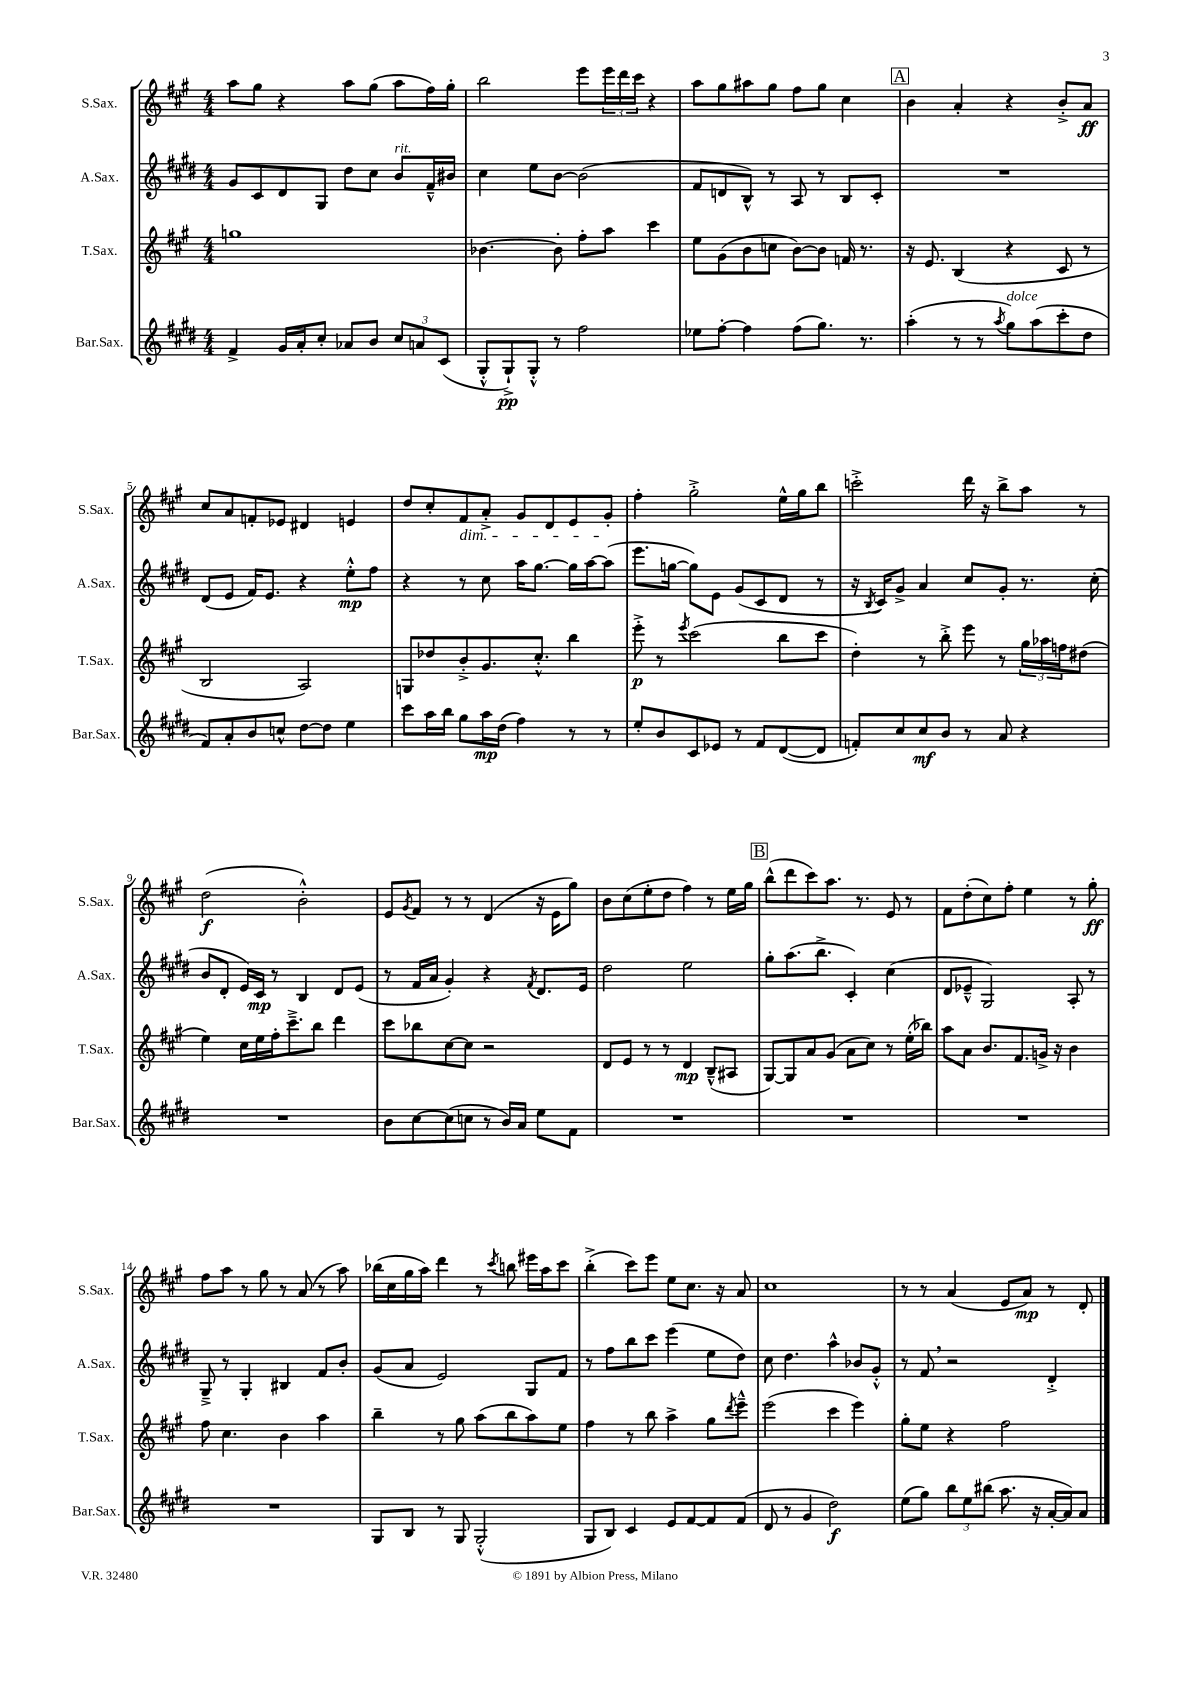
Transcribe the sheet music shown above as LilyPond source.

<<
\new StaffGroup <<
\new Staff = "s0" \with { instrumentName = "S.Sax." shortInstrumentName = "S.Sax." } {
    \clef treble \key a \major \numericTimeSignature \time 4/4
    a''8 gis''8 r4 a''8 gis''8( a''8 fis''16) gis''16-. |
    b''2 e'''8 \tuplet 3/2 { e'''16 d'''16 cis'''16 } r4 |
    a''8 gis''8 ais''8 gis''8 fis''8 gis''8 cis''4 |
    \mark \markup { \box "A" } b'4 a'4-. r4 b'8-.-> a'8\ff |
    cis''8 a'8 f'8-. ees'8 dis'4 e'4 |
    d''8 cis''8-. fis'8\dim a'8-.-> gis'8 d'8 e'8 gis'8-.\! |
    fis''4-. gis''2-.-> e''16-^ gis''16 b''8 |
    c'''2-.-> d'''16 r16 b''8-> a''8 r8 |
    d''2\f( b'2-.-^) |
    e'8 \acciaccatura { gis'8 } fis'8 r8 r8 d'4( r16 e'16 gis''8) |
    b'8 cis''8( e''8-. d''8 fis''4) r8 e''16 gis''16 |
    \mark \markup { \box "B" } b''8-^( d'''8 cis'''8) a''8. r8. e'8 r8 |
    fis'8 d''8-.( cis''8) fis''8-. e''4 r8 gis''8-.\ff |
    fis''8 a''8 r8 gis''8 r8 a'8( r8 a''8) |
    bes''16( cis''16 gis''16 a''16) d'''4 r8 \acciaccatura { cis'''8 } b''8 eis'''16 a''16 cis'''8 |
    b''4-.->( cis'''8) e'''8 e''8 cis''8. r16 a'8 |
    cis''1 |
    r8 r8 a'4( e'8 a'8\mp) r8 d'8-. \bar "|." |
}
\new Staff = "s1" \with { instrumentName = "A.Sax." shortInstrumentName = "A.Sax." } {
    \clef treble \key e \major \numericTimeSignature \time 4/4
    gis'8 cis'8 dis'8 gis8 dis''8 cis''8 b'8^\markup { \italic "rit." } fis'16---^ bis'16 |
    cis''4 e''8 b'8~ b'2( |
    fis'8 d'8 b8-^) r8 a8 r8 b8 cis'8-. |
    \mark \markup { \box "A" } R1 |
    dis'8( e'8 fis'16) e'8. r4 e''8-.-^\mp fis''8 |
    r4 r8 cis''8 a''16 gis''8.~ gis''16 a''16~ a''8( |
    e'''8. g''16~ g''8) e'8 gis'8( cis'8 dis'8 r8 |
    r16 \acciaccatura { b8 } cis'16) gis'8-> a'4 cis''8 gis'8-. r8. cis''16-.( |
    b'8 dis'8-. e'16) cis'16\mp r8 b4 dis'8 e'8( |
    r8 fis'16 a'16 gis'4-.) r4 \acciaccatura { fis'8 } dis'8. e'16 |
    dis''2 e''2 |
    \mark \markup { \box "B" } gis''8-. a''8.( b''8.-> cis'4-.) cis''4( |
    dis'8 ees'8---^ gis2) a8-. r8 |
    gis8---> r8 gis4-. bis4 fis'8 b'8-. |
    gis'8( a'8 e'2) gis8 fis'8 |
    r8 fis''8 b''8 cis'''8 e'''4( e''8 dis''8) |
    cis''8 dis''4. a''4-^ bes'8 gis'8-.-^ |
    r8 fis'8 \breathe r2 dis'4-.-> \bar "|." |
}
\new Staff = "s2" \with { instrumentName = "T.Sax." shortInstrumentName = "T.Sax." } {
    \clef treble \key a \major \numericTimeSignature \time 4/4
    g''1 |
    bes'4.~ bes'8-. fis''8-. a''8 cis'''4 |
    e''8 gis'8( b'8 c''8 b'8~) b'8 f'16 r8. |
    \mark \markup { \box "A" } r16 e'8. b4( r4 cis'8 r8 |
    b2 a2) |
    g8 des''8 b'8-.-> gis'8. cis''8.-.-^ b''4 |
    e'''8-.->\p r8 \acciaccatura { e'''8 } cis'''2( b''8 cis'''8 |
    d''4-.) r8 b''8-.-> e'''8 r8 \tuplet 3/2 { gis''16 aes''16 f''16 } dis''8( |
    e''4) cis''16 e''16 fis''16-. cis'''8.---> b''8 d'''4 |
    cis'''8 bes''8 cis''8~ cis''8 r2 |
    d'8 e'8 r8 r8 d'4\mp b8---^( ais8 |
    \mark \markup { \box "B" } gis8~) gis8 a'8 gis'8( a'8 cis''8) r8 e''16-.( bes''16) |
    a''8 a'8 b'8. fis'8. g'16-> r16 b'4 |
    fis''8 cis''4. b'4 a''4 |
    b''4-- r8 gis''8 a''8( b''8 a''8) e''8 |
    fis''4 r8 b''8 a''4-> gis''8 \acciaccatura { d'''8 } e'''8---^ |
    e'''2( cis'''4 e'''4) |
    gis''8-. e''8 r4 fis''2 \bar "|." |
}
\new Staff = "s3" \with { instrumentName = "Bar.Sax." shortInstrumentName = "Bar.Sax." } {
    \clef treble \key e \major \numericTimeSignature \time 4/4
    fis'4-> gis'16 a'16-. cis''8-. aes'8 b'8 \tuplet 3/2 { cis''8 a'8 cis'8( } |
    gis8-.-^ gis8-!->\pp) gis8-.-^ r8 fis''2 |
    ees''8 fis''8~-. fis''4 fis''8( gis''8.) r8. |
    \mark \markup { \box "A" } a''4-.( r8 r8 \acciaccatura { a''8 } gis''8^\markup { \italic "dolce" }) a''8( cis'''8-. dis''8 |
    fis'8) a'8-. b'8 c''8-^ dis''8~ dis''8 e''4 |
    cis'''8 a''16 b''16 gis''8 a''16\mp dis''16( fis''4) r8 r8 |
    e''8-. b'8 cis'8 ees'8 r8 fis'8 dis'8~( dis'8 |
    f'8-.) cis''8 cis''8\mf b'8 r8 a'8 r4 |
    R1 |
    b'8 cis''8~ cis''8( c''8 r8 b'16) a'16 e''8 fis'8 |
    R1 |
    \mark \markup { \box "B" } R1 |
    R1 |
    R1 |
    gis8 b8 r8 gis8 gis2-.-^( |
    gis8 b8) cis'4 e'8 fis'8~ fis'8 fis'8( |
    dis'8 r8 gis'4 dis''2\f) |
    e''8( gis''8) \tuplet 3/2 { b''8 e''8 bis''8( } a''8. r16 a'16~-. a'16) a'8 \bar "|." |
}
>>
>>
